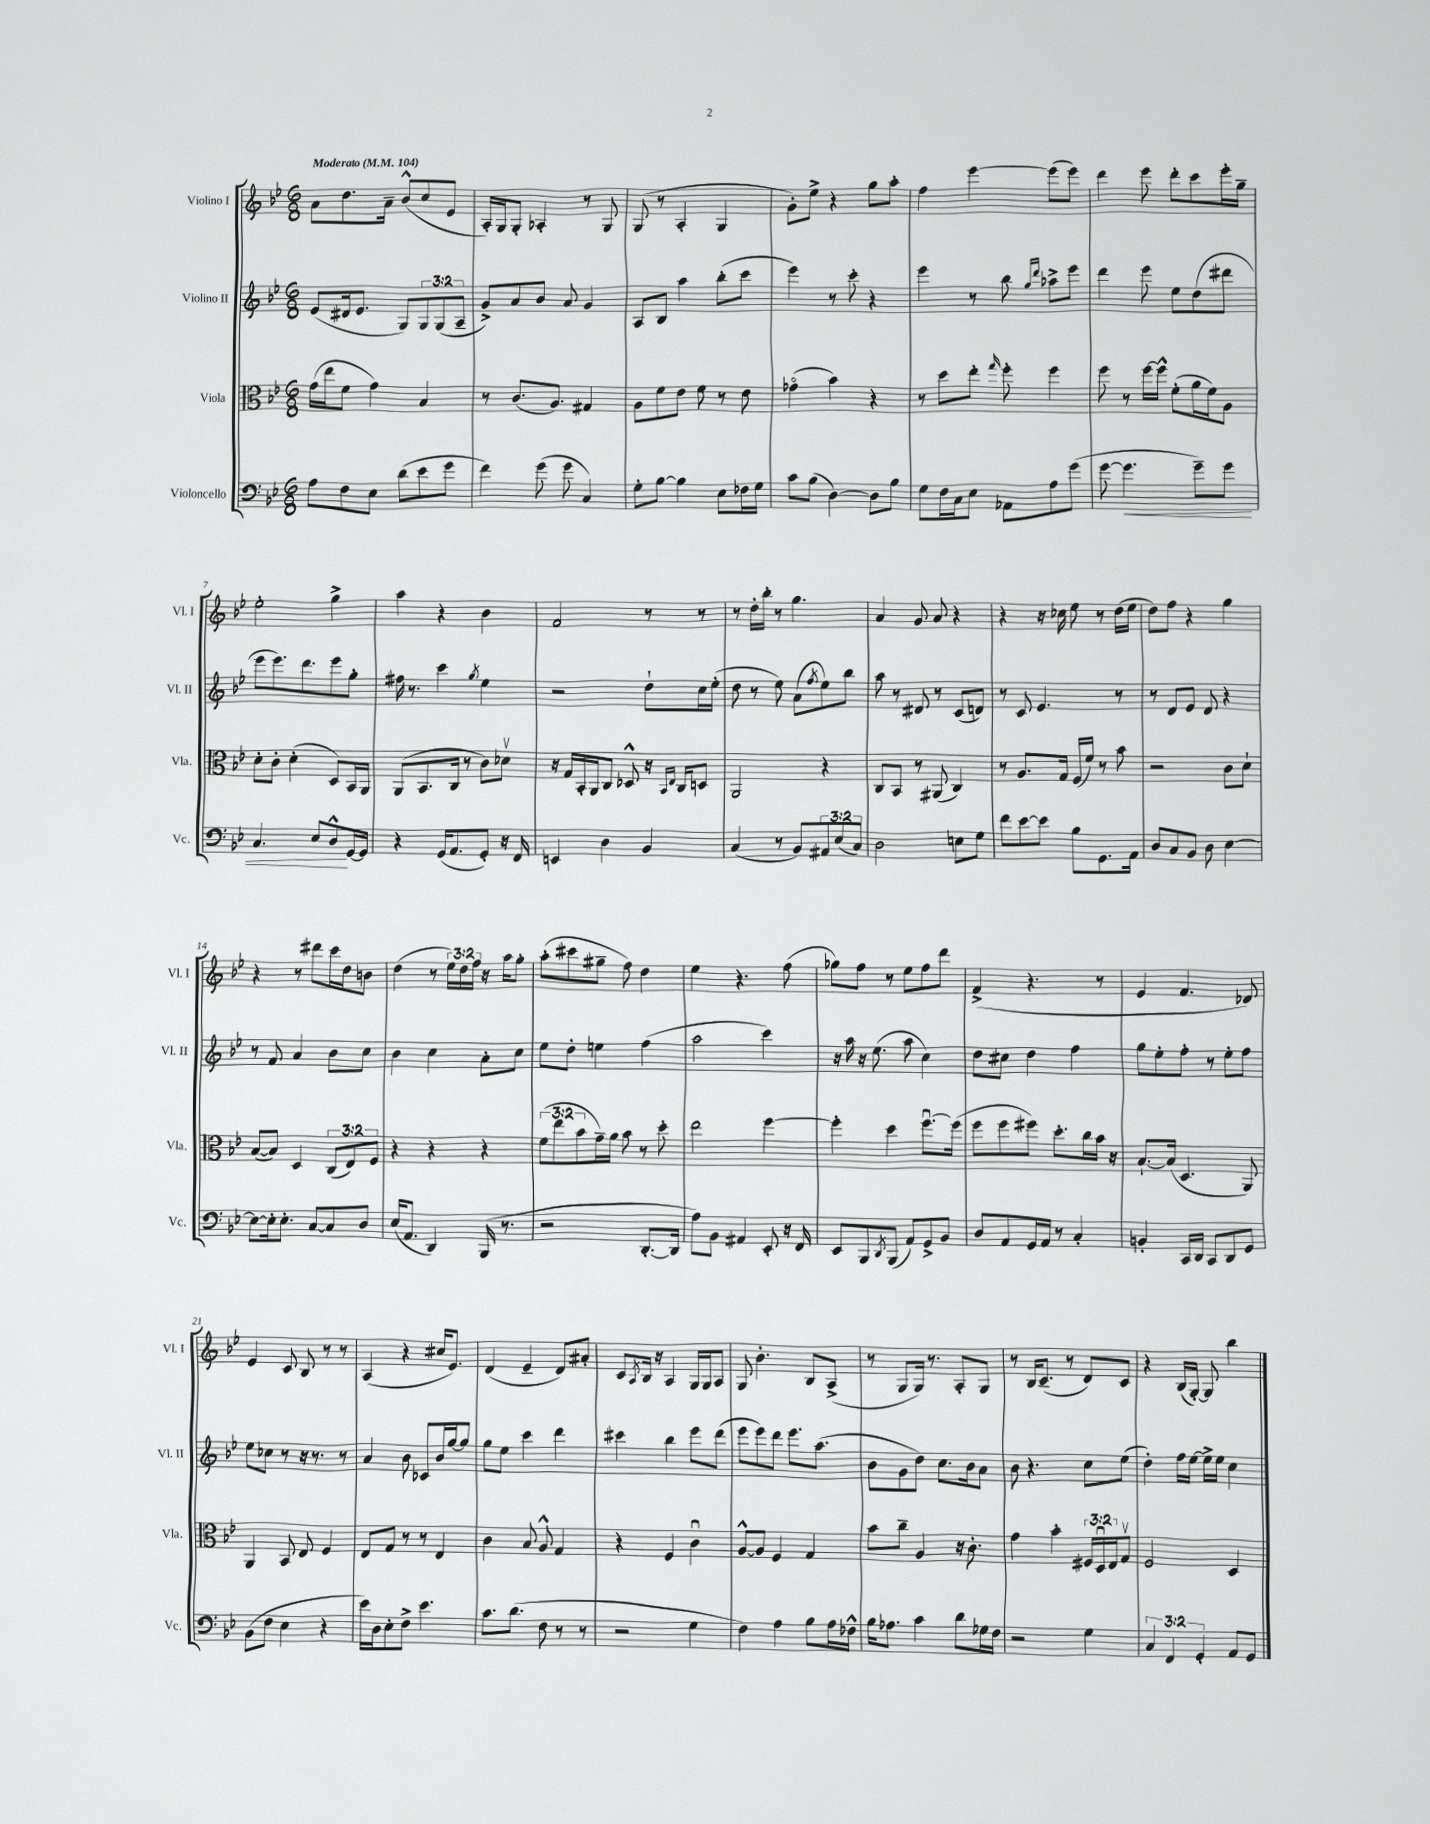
<<
\new StaffGroup <<
\new Staff = "s0" \with { instrumentName = "Violino I" shortInstrumentName = "Vl. I" } {
    \clef treble \key bes \major \numericTimeSignature \time 6/8 \override Staff.TupletNumber.text = #tuplet-number::calc-fraction-text \tempo "Moderato" 4 = 104
    a'8 d''8. a'16-- bes'8-^( c''8 ees'8 |
    a16-.) g16 g8-. aes4-. r8 g8 |
    g8( r8 a4-. g4 |
    g'8-.) ees''8-> r4 g''8 a''8-. |
    f''4 ees'''4~ ees'''8( ees'''8) |
    d'''4 ees'''8 d'''8-. c'''8 ees'''16-. g''16-- |
    ees''2-. g''4-> |
    a''4 r4 bes'4 |
    f'2 r8 r8 |
    r8 d''16-. bes''16-. r8 g''4. |
    a'4 g'8 a'8 r4 |
    r4 r16 ces''16 ees''8 r8 d''16( ees''16 |
    d''8) f''8 r4 g''4 |
    r4 r8 dis'''8 c'''16 d''16 b'8 |
    d''4( r8 \tuplet 3/2 { ees''16) d''16 f''16 } r16 a''16 g''8-. |
    a''8-.( cis'''8 gis''8-- f''8) d''4 |
    ees''4 r4. f''8( |
    ges''8) f''8 r8 ees''8 f''8 d'''8 |
    f'4->( r4. r8 |
    ees'4 f'4. des'8) |
    ees'4 c'8 bes8 r8 r8 |
    a4( r4 cis''16 ees'8.) |
    d'4( ees'4-- d'8) ais'8-. |
    c'8 \acciaccatura { a8 } bes16 r16 a4 g16 g16 a8 |
    g8 bes'4.-. bes8 a8->( |
    r8 g8 g16) r8. a8-. g8 |
    r8 bes16 c'8.--( r8 d'8) c'8 |
    r4 bes16( g16~-.) g8 bes''4 \bar "|." |
}
\new Staff = "s1" \with { instrumentName = "Violino II" shortInstrumentName = "Vl. II" } {
    \clef treble \key bes \major \numericTimeSignature \time 6/8 \override Staff.TupletNumber.text = #tuplet-number::calc-fraction-text
    ees'8( dis'16 ees'8. g8) \tuplet 3/2 { g8 g8( a8-- } |
    g'8->) a'8 bes'8 a'8 g'4 |
    a8 bes8 a''4 bes''8-.( c'''8 |
    ees'''4) r8 c'''8-. r4 |
    ees'''4 r8 bes''8 \grace { g''16 d'''16 } aes''8-> ees'''8 |
    d'''4 ees'''8 ees''8 d''8( dis'''8 |
    ees'''8 ees'''8.) d'''8. ees'''8 g''8-. |
    fis''16 r8. c'''4 \acciaccatura { g''8 } ees''4 |
    r2 d''8-! c''16 ees''16-.( |
    d''8 r8 ees''8) a'8( \acciaccatura { f''8 } ees''8) bes''8 |
    a''8 r8 dis'8 r8 c'8( d'8) |
    r8 c'8 ees'4. r8 |
    r8 d'8 ees'8 d'8 r4 |
    r8 f'8 a'4 bes'8 c''8 |
    bes'4 c''4 a'8-. c''8 |
    ees''8 d''8-. e''4 f''4( |
    a''2 c'''4) |
    r16 a''16 r16 ees''8.( a''8 c''4) |
    d''8 cis''8 d''4 f''4 |
    g''8 ees''8-. f''8-. r8 ees''8-. f''8 |
    ees''8 ces''8 r8 r16 r8. r8 |
    a'4 bes'8 ces'8 bes'16 g''16~ g''8 |
    g''8 ees''8 c'''4 d'''4 |
    cis'''4 bes''4 ees'''8 d'''8( |
    ees'''8 ees'''8) d'''8 ees'''8. a''8.( |
    bes'8 g'8 d''8) c''8. bes'16 a'8 |
    bes'8 r4. c''8 ees''8( |
    d''4-.) f''16 ees''16~ ees''16-> ees''16 c''4 \bar "|." |
}
\new Staff = "s2" \with { instrumentName = "Viola" shortInstrumentName = "Vla." } {
    \clef alto \key bes \major \numericTimeSignature \time 6/8 \override Staff.TupletNumber.text = #tuplet-number::calc-fraction-text
    g'16( ees''16 f'8 g'4) bes4 |
    r8 c'8.( a8.) gis4 |
    a8 f'8 ees'8 f'8 r8 ees'8 |
    ges'4\flageolet( bes'4) r4 |
    r8 d''8 ees''8-. \grace { g''16 } f''8-. f''4 |
    f''8 r8 f''16~ f''16-^ f'8-.( a'16 f'16) a8 |
    d'8-. c'8-. d'4-.( d8) bes,16 a,16 |
    a,8( bes,8. c16 r8 c'8) des'8\upbow |
    r16 g16 bes,16-. a,16 c8 des8-^ r16 \grace { bes,16 ees16 } c16 d8 |
    a,2 r4 |
    c8 bes,8 r8 ais,8( c4) |
    r8 a8. g16 f16( f'16) r8 bes'8 |
    r2 c'8 d'8-! |
    bes8~( bes8) d4 \tuplet 3/2 { c8( ees8) f8 } |
    r4 r4 r4 |
    \tuplet 3/2 { f'8( ees''8 bes'8 } g'16--) a'16 bes'8 r8 d''8-. |
    ees''2 f''4~ |
    f''4-. d''4 f''8.~\downbow f''16( |
    f''8 f''8 fis''8) d''8.-. c''16 bes'16 r16 |
    bes8.~-! bes16( d4. a,8) |
    a,4 bes,8 ees8 f4 |
    ees8 g8 r8 r8 ees4 |
    c'4 bes8 a8-^ g4 |
    r4 f4 c'4\downbow |
    a8~-^ a8 f4 g4 |
    bes'8 c''8-- a4 r16 c'8.-. |
    g'4 bes'4-. \tuplet 3/2 { fis16 d16\downbow ees16 } g8\upbow |
    f2 d4 \bar "|." |
}
\new Staff = "s3" \with { instrumentName = "Violoncello" shortInstrumentName = "Vc." } {
    \clef bass \key bes \major \numericTimeSignature \time 6/8 \override Staff.TupletNumber.text = #tuplet-number::calc-fraction-text
    a8 f8 ees8 d'8( ees'8 g'8 |
    f'4) g'8( g'8 c4) |
    g8-. bes8~ bes4 ees8 fes16 g16 |
    c'8 bes8( d4~) d8 bes8 |
    g8 f16 c16 ees8 aes,8 a8 g'8( |
    g'8~ g'4.\< g'8--) g'8 |
    c4. ees8 d8-^\! g,16~ g,16 |
    r4 g,16( a,8. g,8-.) r16 f,16 |
    e,4 d4 bes,4 |
    c4( r8 bes,8) \tuplet 3/2 { ais,8 ees8( c8) } |
    d2 e8 g8 |
    f'8 ees'8~ ees'8 bes8 g,8. a,16 |
    d8 c8 bes,8 d8 ees4~ |
    ees8~ ees16-. ees8.-. c8~ c8 d8 |
    ees16( a,8. d,4) bes,,16( r8. |
    r2 d,8.~-. d,16 |
    a8) bes,8 ais,4 ees,8-. r16 f,16 |
    ees,8 bes,,8 \acciaccatura { d,8 } bes,,8( a,8) g,8-> bes,8 |
    d8 a,8 g,16 a,16 r8 c4-. |
    b,4-. c,16 d,16 c,8 d,8 g,8 |
    bes,8( f8 ees4 r4 |
    ees'16) d16 ees8-. f8-> ees'4. |
    c'8. d'8.( f8 r8 r8 |
    r2 g4 |
    f4) a4 bes8 a16 fes16-^ |
    bes16 aes8. c'4 d'8 ges16 f16 |
    r2 g4 |
    \tuplet 3/2 { c4 f,4 g,4-. } a,8 g,8 \bar "|." |
}
>>
>>
